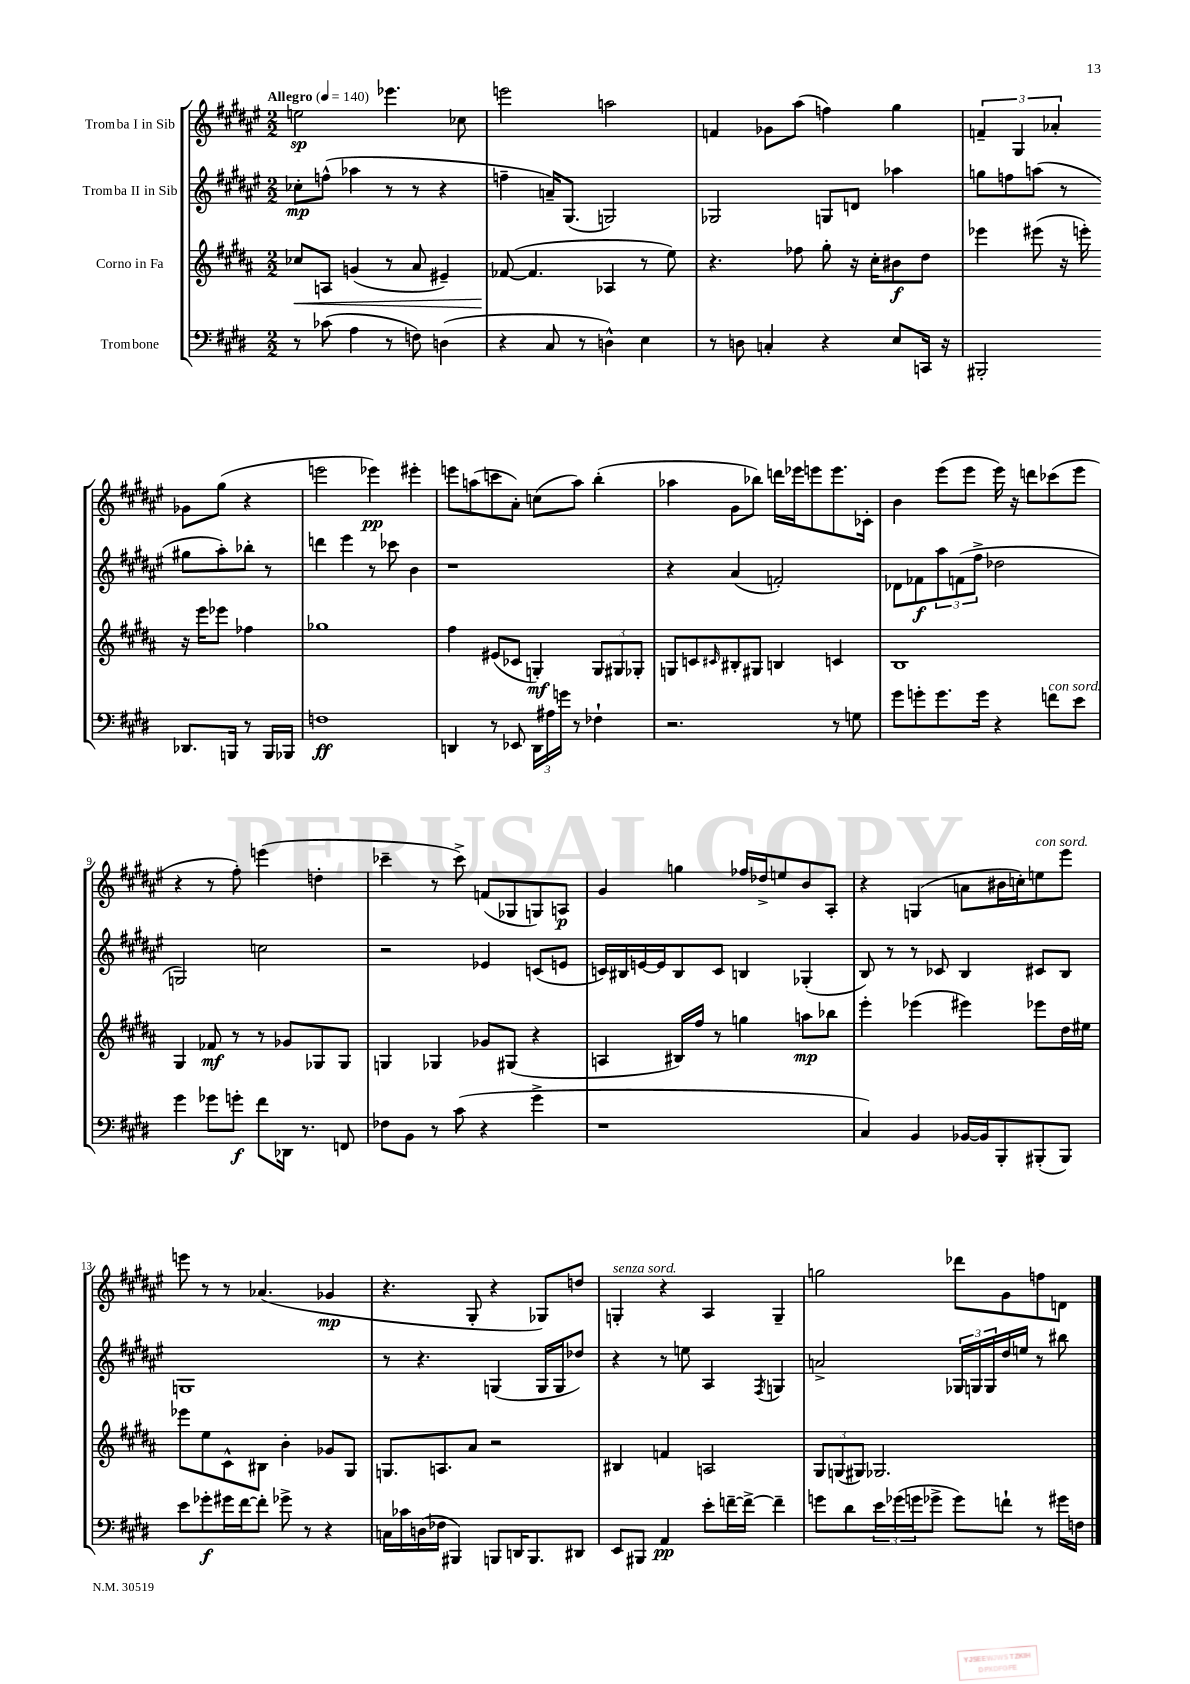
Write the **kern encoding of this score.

**kern	**dynam	**kern	**dynam	**kern	**dynam	**kern	**dynam
*part4	*part4	*part3	*part3	*part2	*part2	*part1	*part1
*staff4	*staff4	*staff3	*staff3	*staff2	*staff2	*staff1	*staff1
*I"Trombone	*	*I"Corno in Fa	*	*I"Tromba II in Sib	*	*I"Tromba I in Sib	*
*clefF4	*	*clefG2	*	*clefG2	*	*clefG2	*
*k[f#c#g#d#]	*	*k[f#c#g#d#a#]	*	*k[f#c#g#d#a#e#]	*	*k[f#c#g#d#a#e#]	*
*M2/2	*	*M2/2	*	*M2/2	*	*M2/2	*
*MM140	*	*MM140	*	*MM140	*	*MM140	*
=1	=1	=1	=1	=1	=1	=1	=1
!	!	!	!	!	!	!LO:TX:a:B:t=Allegro	!
!	!	!	!LO:HP:b	!	!	!	!
8r	.	8cc-X/L	<	8cc-X'\L	mp	2een\	sp
(8c-X\	.	8An/J	.	(8ffn^^\J	.	.	.
4A\	.	(4gn/	.	4aa-X\	.	.	.
8r	.	8r	.	8r	.	4.eee-X\	.
8Fn\)	.	8a#/	.	8r	.	.	.
(4Dn\	.	4e#X~/)	.	4r	.	.	.
.	.	.	.	.	.	8cc-X\	.
=2	=2	=2	=2	=2	=2	=2	=2
4r	.	([8f-X/	.	4ffn~\	.	2eeen\	.
.	.	4.f-/]	[	.	.	.	.
8C#/	.	.	.	16an~/KL)	.	.	.
.	.	.	.	(8.G#/J	.	.	.
8r	.	.	.	.	.	.	.
4Dn^^\)	.	4A-X/	.	2Gn/)	.	2aan\	.
4E\	.	8r	.	.	.	.	.
.	.	8ee\)	.	.	.	.	.
=3	=3	=3	=3	=3	=3	=3	=3
8r	.	4.r	.	2G-X/	.	4fn/	.
8Dn\	.	.	.	.	.	.	.
4Cn'/	.	.	.	.	.	8g-X\L	.
.	.	8ff-X\	.	.	.	(8aa#\J	.
4r	.	8gg#'\	.	8Gn/L	.	4ffn\)	.
.	.	16r	.	8dn/J	.	.	.
.	.	16cc#'\KL	.	.	.	.	.
8E/L	.	8b#X\	f	4aa-X\	.	4gg#\	.
16CCn/Jk	.	8dd#\J	.	.	.	.	.
16r	.	.	.	.	.	.	.
=4	=4	=4	=4	=4	=4	=4	=4
2BBB#X'/	.	4eee-X\	.	8ggn\L	.	6fn~/	.
.	.	.	.	8ffn\	.	.	.
.	.	.	.	.	.	6G#/	.
.	.	(8eee#X\	.	(8aan\J	.	.	.
.	.	.	.	.	.	6a-X'/	.
.	.	16r	.	8r	.	.	.
.	.	16eeen'\)	.	.	.	.	.
8.DD-X/L	.	16r	.	8gg#X\L	.	8g-X\L	.
.	.	16eee\KL	.	.	.	.	.
.	.	8eee-X\J	.	8aa'\)	.	(8gg#\J	.
16BBBn/Jk	.	.	.	.	.	.	.
8r	.	4ff-X\	.	8bb-X'\J	.	4r	.
16BBB/LL	.	.	.	8r	.	.	.
16BBB-X/JJ	.	.	.	.	.	.	.
!!LO:LB:g=z
=5	=5	=5	=5	=5	=5	=5	=5
1Fn	ff	1gg-X	.	4dddn\	.	2eeen\	.
.	.	.	.	4eee#\	.	.	.
.	.	.	.	8r	.	4eee-X\)	pp
.	.	.	.	8ccc-X\	.	.	.
.	.	.	.	4b\	.	4eee#X'\	.
=6	=6	=6	=6	=6	=6	=6	=6
4DDn/	.	4ff#\	.	1r	.	8eeen\L	.
.	.	.	.	.	.	(8aan\	.
8r	.	(8e#X/L	.	.	.	8cccn\	.
8EE-X/	.	8c-X/J	.	.	.	8a#'\J)	.
24DD\LL	.	4Gn'/)	mf	.	.	(8ccn\L	.
24A#X\	.	.	.	.	.	.	.
24gn\JJ	.	.	.	.	.	.	.
8r	.	.	.	.	.	8aa\J)	.
4F-X`\	.	12G/L	.	.	.	(4bb'\	.
.	.	12G#X/	.	.	.	.	.
.	.	12G-X'/J	.	.	.	.	.
=7	=7	=7	=7	=7	=7	=7	=7
2.r	.	8Gn/L	.	4r	.	4aa-X\	.
.	.	8cn/	.	.	.	.	.
.	.	16qqc#X/	.	.	.	.	.
.	.	8B#X'/	.	(4a#/	.	8g#\L	.
.	.	8G#X/J	.	.	.	8bb-X\J)	.
.	.	4Bn/	.	2fn'/)	.	16dddn\LL	.
.	.	.	.	.	.	16eee-X\J	.
.	.	.	.	.	.	8eeen\	.
8r	.	4cn/	.	.	.	8.eee\	.
8Gn\	.	.	.	.	.	.	.
.	.	.	.	.	.	16c-X'\Jk	.
=8	=8	=8	=8	=8	=8	=8	=8
8g#\L	.	1B	.	8d-X\L	.	4b\	.
8gn'\	.	.	.	8f-X\	f	.	.
8.g\	.	.	.	12aa#\	.	(8eee#\L	.
.	.	.	.	(12fn\	.	.	.
.	.	.	.	.	.	8eee#\J	.
.	.	.	.	12ff#^\J	.	.	.
16g\Jk	.	.	.	.	.	.	.
4r	.	.	.	2dd-X\	.	16eee#\)	.
.	.	.	.	.	.	16r	.
.	.	.	.	.	.	8dddn\L	.
!LO:TX:a:i:t=con sord.	!	!	!	!	!	!	!
8fn\L	.	.	.	.	.	(8ccc-X\	.
8e\J	.	.	.	.	.	8eee#\J	.
!!LO:LB:g=z
=9	=9	=9	=9	=9	=9	=9	=9
4g#\	.	4G#/	.	2Gn/)	.	4r	.
8g-X\L	.	8f-X/	mf	.	.	8r	.
8gn'\J	f	8r	.	.	.	8ff#'\)	.
8f#\L	.	8r	.	2ccn\	.	(4eeen\	.
16DD-X\Jk	.	8g-X/L	.	.	.	.	.
8.r	.	.	.	.	.	.	.
.	.	8G-X/	.	.	.	4ddn'\	.
8FFn/	.	8G-/J	.	.	.	.	.
=10	=10	=10	=10	=10	=10	=10	=10
8F-X\L	.	4Gn/	.	2r	.	4ccc-X~\	.
8BB\J	.	.	.	.	.	.	.
8r	.	4G-X/	.	.	.	8r	.
(8c#\	.	.	.	.	.	8ccc-^\)	.
4r	.	8g-X/L	.	4e-X/	.	(8fn/L	.
.	.	(8G#X/J	.	.	.	8G-X/	.
4g#^\	.	4r	.	(8cn/L	.	8Gn/)	.
.	.	.	.	8en/J	.	8An/J	p
=11	=11	=11	=11	=11	=11	=11	=11
1r	.	4An/	.	16cn/LL)	.	4g#/	.
.	.	.	.	16B#X/	.	.	.
.	.	.	.	[16en/	.	.	.
.	.	.	.	16e/J]	.	.	.
.	.	16B#X/LL)	.	8B#/	.	4ggn\	.
.	.	16ff#/JJ	.	.	.	.	.
.	.	8r	.	8c/J	.	.	.
.	.	4ggn\	.	4Bn/	.	16ff-X/LL	.
.	.	.	.	.	.	16dd-X^/J	.
.	.	.	.	.	.	8een/	.
.	.	8aan\L	mp	(4G-X'/	.	8b/	.
.	.	8bb-X\J	.	.	.	8A#'/J	.
=12	=12	=12	=12	=12	=12	=12	=12
4C#/)	.	4eee'\	.	8B/)	.	4r	.
.	.	.	.	8r	.	.	.
4BB/	.	(4eee-X\	.	8r	.	(4Gn/	.
.	.	.	.	8c-X/	.	.	.
[16BB-X/LL	.	4eee#X\)	.	4B/	.	8an\L	.
16BB-/J]	.	.	.	.	.	.	.
8BBB'/	.	.	.	.	.	16b#X\L	.
.	.	.	.	.	.	16ccn'\J)	.
!	!	!	!	!	!	!LO:TX:a:i:t=con sord.	!
(8BBB#X'/	.	8eee-X\L	.	8c#X/L	.	8een\	.
8BBB#/J)	.	16dd#\L	.	8B/J	.	8eee#\J	.
.	.	16ee#X\JJ	.	.	.	.	.
!!LO:LB:g=z
=13	=13	=13	=13	=13	=13	=13	=13
8e\L	.	8eee-X\L	.	1Gn	.	8eeen\	.
8g-X'\	f	8ee\	.	.	.	8r	.
16g#X\L	.	8c#^^\	.	.	.	8r	.
[16f#\J	.	.	.	.	.	.	.
8f#'\J]	.	8B#X\J	.	.	.	(4.a-X/	.
8g-X^\	.	4b'\	.	.	.	.	.
8r	.	.	.	.	.	.	.
4r	.	8g-X/L	.	.	.	4g-X/	mp
.	.	8G#/J	.	.	.	.	.
=14	=14	=14	=14	=14	=14	=14	=14
16Cn\LL	.	8.Gn/L	.	8r	.	4.r	.
16c-X\	.	.	.	.	.	.	.
(16Dn\	.	.	.	4.r	.	.	.
16F-X\JJ	.	8.An/	.	.	.	.	.
4BBB#X/)	.	.	.	.	.	.	.
.	.	8a#/J	.	.	.	8G#'/	.
8BBBn/L	.	2r	.	(4Gn/	.	4r	.
16DDn/K	.	.	.	.	.	.	.
8.BBB/	.	.	.	.	.	.	.
.	.	.	.	16G/LL	.	8G-X/L)	.
.	.	.	.	16G/J	.	.	.
8DD#X/J	.	.	.	8dd-X/J)	.	8ddn/J	.
=15	=15	=15	=15	=15	=15	=15	=15
!	!	!	!	!	!	!LO:TX:a:i:t=senza sord.	!
8EE/L	.	4B#X/	.	4r	.	4Gn'/	.
8BBB#X/J	.	.	.	.	.	.	.
4AA/	pp	4fn/	.	8r	.	4r	.
.	.	.	.	8een\	.	.	.
8e'\L	.	2An/	.	4A#/	.	4A#/	.
[16fn~\L	.	.	.	.	.	.	.
16f^\JJ_	.	.	.	.	.	.	.
.	.	.	.	8qF#/	.	.	.
4f~\]	.	.	.	4Gn/	.	4G~/	.
=16	=16	=16	=16	=16	=16	=16	=16
8gn\L	.	12G#/L	.	2an^/	.	2ggn\	.
.	.	(12Gn/	.	.	.	.	.
8d#\	.	.	.	.	.	.	.
.	.	12G#X/J)	.	.	.	.	.
24e\L	.	2.G-X/	.	.	.	.	.
(24g-X\	.	.	.	.	.	.	.
24gn\J	.	.	.	.	.	.	.
8g-X^\J	.	.	.	.	.	.	.
8g-\L)	.	.	.	24G-X/LL	.	8ddd-X\L	.
.	.	.	.	24Gn/	.	.	.
.	.	.	.	24G/	.	.	.
8fn`\J	.	.	.	16dd#/	.	8g#\	.
.	.	.	.	16een/JJ	.	.	.
8r	.	.	.	8r	.	8ffn\	.
16g#X\LL	.	.	.	8bb#X\	.	8dn\J	.
16Fn\JJ	.	.	.	.	.	.	.
==	==	==	==	==	==	==	==
*-	*-	*-	*-	*-	*-	*-	*-
